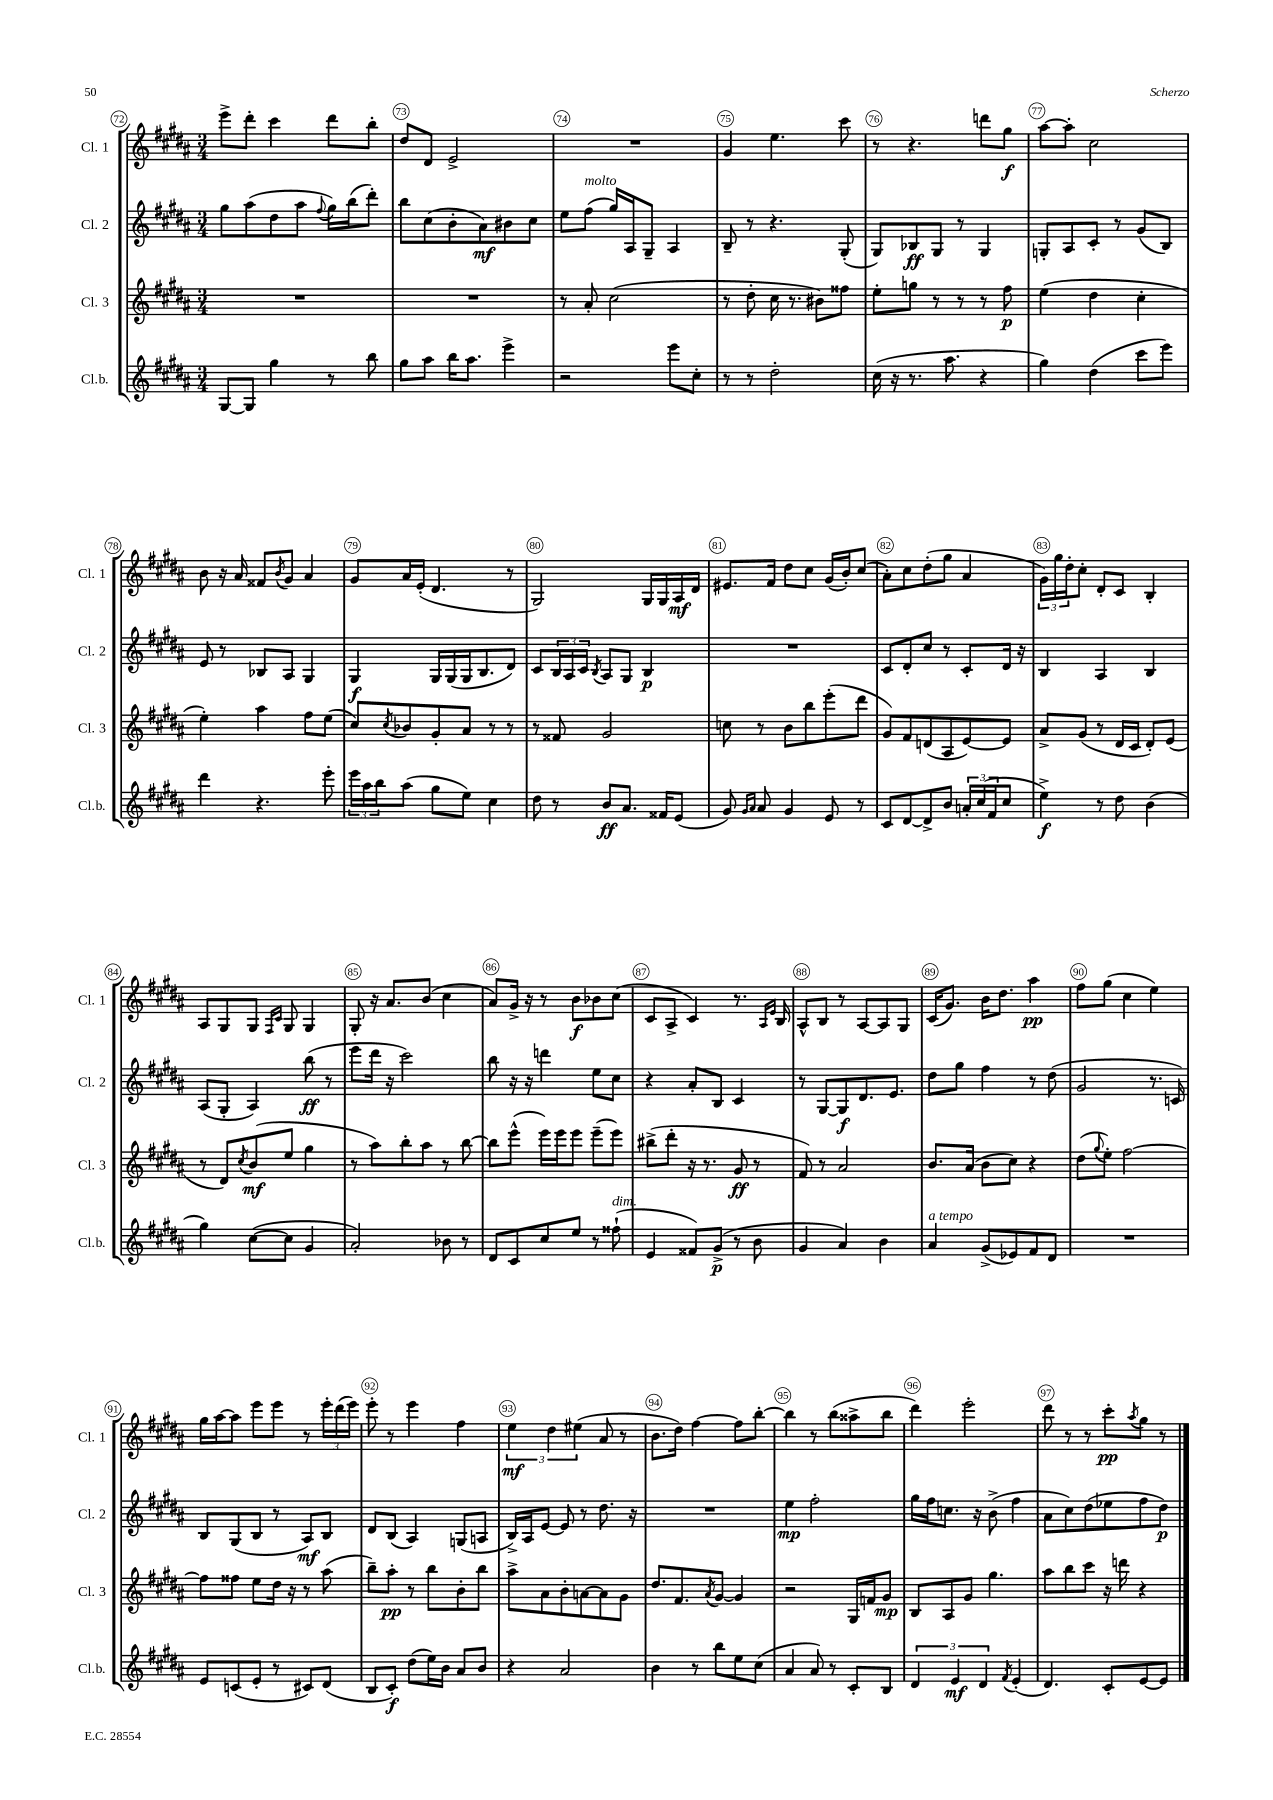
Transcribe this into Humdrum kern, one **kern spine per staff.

**kern	**kern	**kern	**kern
*staff4	*staff3	*staff2	*staff1
*clefG2	*clefG2	*clefG2	*clefG2
*k[f#c#g#d#a#]	*k[f#c#g#d#a#]	*k[f#c#g#d#a#]	*k[f#c#g#d#a#]
*M3/4	*M3/4	*M3/4	*M3/4
[8G#	2.r	8gg#	8eee^
8G#]	.	(8aa#	8ddd#'
4gg#	.	8dd#	4ccc#
.	.	8aa#	.
.	.	8qqff#	.
8r	.	16gg#)	8ddd#
.	.	(16bb	.
8bb	.	8ddd#')	8bb'
=	=	=	=
8gg#	2.r	8bb	8dd#
8aa#	.	(8cc#	8d#
16bb	.	8b'	2e^
8.aa#	.	.	.
.	.	8a#)	.
4eee^	.	8b#	.
.	.	8cc#	.
=	=	=	=
2r	8r	8ee	2.r
.	8a#'	(8ff#	.
.	(2cc#	16gg#)	.
.	.	16A#	.
.	.	8G#~	.
8eee	.	4A#	.
8cc#'	.	.	.
=	=	=	=
8r	8r	8B~	4g#
8r	8dd#'	8r	.
2dd#'	16cc#	4.r	4.ee
.	8.r	.	.
.	8b#)	.	.
.	8ff##	(8G#'	8ccc#
=	=	=	=
(16cc#	8ee'	8G#)	8r
16r	.	.	.
8.r	8gg	8B-	4.r
.	8r	8G#	.
8.aa#	.	.	.
.	8r	8r	.
4r	8r	4G#	8ddd
.	8ff#	.	8gg#
=	=	=	=
4gg#)	(4ee	8G'	[8aa#
.	.	8A#	8aa#']
(4dd#	4dd#	8c#'	2cc#
.	.	8r	.
8ccc#	4cc#'	(8g#	.
8eee)	.	8B)	.
=	=	=	=
4ddd#	4ee')	8e	8b
.	.	8r	16r
.	.	.	16a#
4.r	4aa#	8B-	8f##
.	.	.	8qb
.	.	8A#	8g#
.	8ff#	4G#	4a#
8eee'	(8ee	.	.
=	=	=	=
24eee	8cc#)	4G#	8g#
24aa#	.	.	.
24bb	.	.	.
.	8qcc#	.	.
(8aa#	8b-	.	16a#
.	.	.	(16e'
8gg#	8g#'	16G#	4.d#
.	.	(16G#	.
8ee)	8a#	16G#	.
.	.	8.B	.
4cc#	8r	.	.
.	8r	8d#)	8r
=	=	=	=
8dd#	8r	8c#	2G#)
8r	8f##	24B	.
.	.	24A#	.
.	.	24c#	.
.	.	8qB	.
8b	2g#	8A#	.
8.a#	.	8G#	.
.	.	4B	16G#
16f##	.	.	16G#
(8e	.	.	16A#
.	.	.	16d#
=	=	=	=
8g#)	8cc	2.r	8.e#
16qqg#	.	.	.
16qqa#	.	.	.
8a#	8r	.	.
.	.	.	16f#
4g#	8b	.	8dd#
.	8bb	.	8cc#
8e	(8eee'	.	(16g#
.	.	.	16b')
8r	8ddd#	.	(8cc#
=	=	=	=
8c#	8g#)	8c#	8a#')
[8d#	8f#	8d#'	8cc#
8d#^]	(8d	8cc#	(8dd#'
8b	8A#	8r	8gg#
24a'	[8e)	8c#'	4a#
(24cc#	.	.	.
24f#	.	.	.
8cc#	8e]	16d#	.
.	.	16r	.
=	=	=	=
4ee^)	8a#^	4B	24g#)
.	.	.	24gg#
.	.	.	24dd#'
.	(8g#	.	8cc#'
8r	8r	4A#	8d#'
8dd#	16d#	.	8c#
.	16c#	.	.
(4b	8d#')	4B	4B'
.	(8e	.	.
=	=	=	=
4gg#)	8r	(8A#	8A#
.	8d#)	8G#'	8G#
.	8qcc#	.	.
([8cc#	(8b	4A#)	8G#
.	.	.	16qqF#
.	.	.	16qqc#
8cc#]	8ee	.	8G#
4g#	4gg#	(8bb	4G#
.	.	8r	.
=	=	=	=
2a#')	8r	8eee	8G#'
.	8aa#)	16ddd#	16r
.	.	16r	8.a#
.	8bb'	2ccc#)	.
.	8aa#	.	(8b
8b-	8r	.	4cc#
8r	[8bb	.	.
=	=	=	=
8d#	8bb]	8bb	8a#)
8c#	(8eee^^	16r	16g#^
.	.	16r	16r
8cc#	16eee)	4ddd	8r
.	16eee	.	.
8ee	8eee	.	8b
8r	(8eee~	8ee	8b-
(8ff##`	8eee)	8cc#	(8cc#
=	=	=	=
4e	(8bb#^	4r	8c#
.	8ddd#'	.	8A#^
8f##)	16r	8a#'	4c#)
.	8.r	.	.
(8g#^	.	8B	.
8r	8g#	4c#	8.r
8b	8r	.	.
.	.	.	16qqA#
.	.	.	16qqe
.	.	.	16B
=	=	=	=
4g#	8f#)	8r	8A#^^
.	8r	[8G#	8B
4a#)	2a#	8G#]	8r
.	.	8.d#	[8A#
4b	.	.	8A#]
.	.	8.e	.
.	.	.	8G#
=	=	=	=
4a#	8.b	8dd#	(16c#
.	.	.	8.g#)
.	.	8gg#	.
.	(16a#	.	.
(8g#^	8b	4ff#	16b
.	.	.	8.dd#
8e-)	8cc#)	.	.
8f#	4r	8r	4aa#
8d#	.	(8dd#	.
=	=	=	=
2.r	(8dd#	2g#	8ff#
.	8qqgg#	.	.
.	8ee')	.	(8gg#
.	[2ff#	.	4cc#
.	.	8.r	4ee)
.	.	16c)	.
=	=	=	=
8e	8ff#]	8B	16gg#
.	.	.	[16aa#
(8c	8ff##	(8G#	8aa#]
8e'	8ee	8B	8eee
8r	16dd#	8r	8eee
.	16r	.	.
8c#)	8r	8A#)	8r
(8d#	(8aa#	8B	24eee'
.	.	.	(24ddd#
.	.	.	24eee)
=	=	=	=
8B	8bb~)	8d#	8eee'
8c#')	8aa#'	(8B	8r
(8dd#	8r	4A#)	4eee
16ee)	8bb	.	.
16b	.	.	.
8a#	8b'	(8G	4ff#
8b	8bb	8A	.
=	=	=	=
4r	8aa#^	16B^)	6ee
.	.	16A#	.
.	8a#	[8e	.
.	.	.	6dd#
2a#	8b'	8e]	.
.	.	.	(6ee#
.	[8a	8r	.
.	8a]	8.dd#	8a#
.	8g#	.	8r
.	.	16r	.
=	=	=	=
4b	8.dd#	2.r	8.b
.	8.f#	.	16dd#)
8r	.	.	[4ff#
.	8qa#	.	.
8bb	[8g#	.	.
8ee	4g#]	.	8ff#]
(8cc#	.	.	[8bb'
=	=	=	=
4a#	2r	4ee	4bb]
8a#)	.	2ff#'	8r
8r	.	.	(8bb
8c#'	16G#	.	8aa##^
.	16f	.	.
8B	8g#	.	8bb
=	=	=	=
6d#	8B	16gg#	4ddd#)
.	.	16ff#	.
.	8A#	8.cc	.
6e	.	.	.
.	8g#	.	2eee'
.	.	16r	.
6d#	.	.	.
.	4.gg#	(8b^	.
8qf#	.	.	.
(4e'	.	4ff#	.
=	=	=	=
4.d#)	8aa#	8a#	8ddd#
.	8bb	8cc#)	8r
.	8ccc#	(8dd#	8r
8c#'	16r	8ee-	8ccc#'
.	16ddd	.	.
.	.	.	8qaa#
[8e	4r	8ff#	8gg#
8e]	.	8dd#)	8r
==	==	==	==
*-	*-	*-	*-
